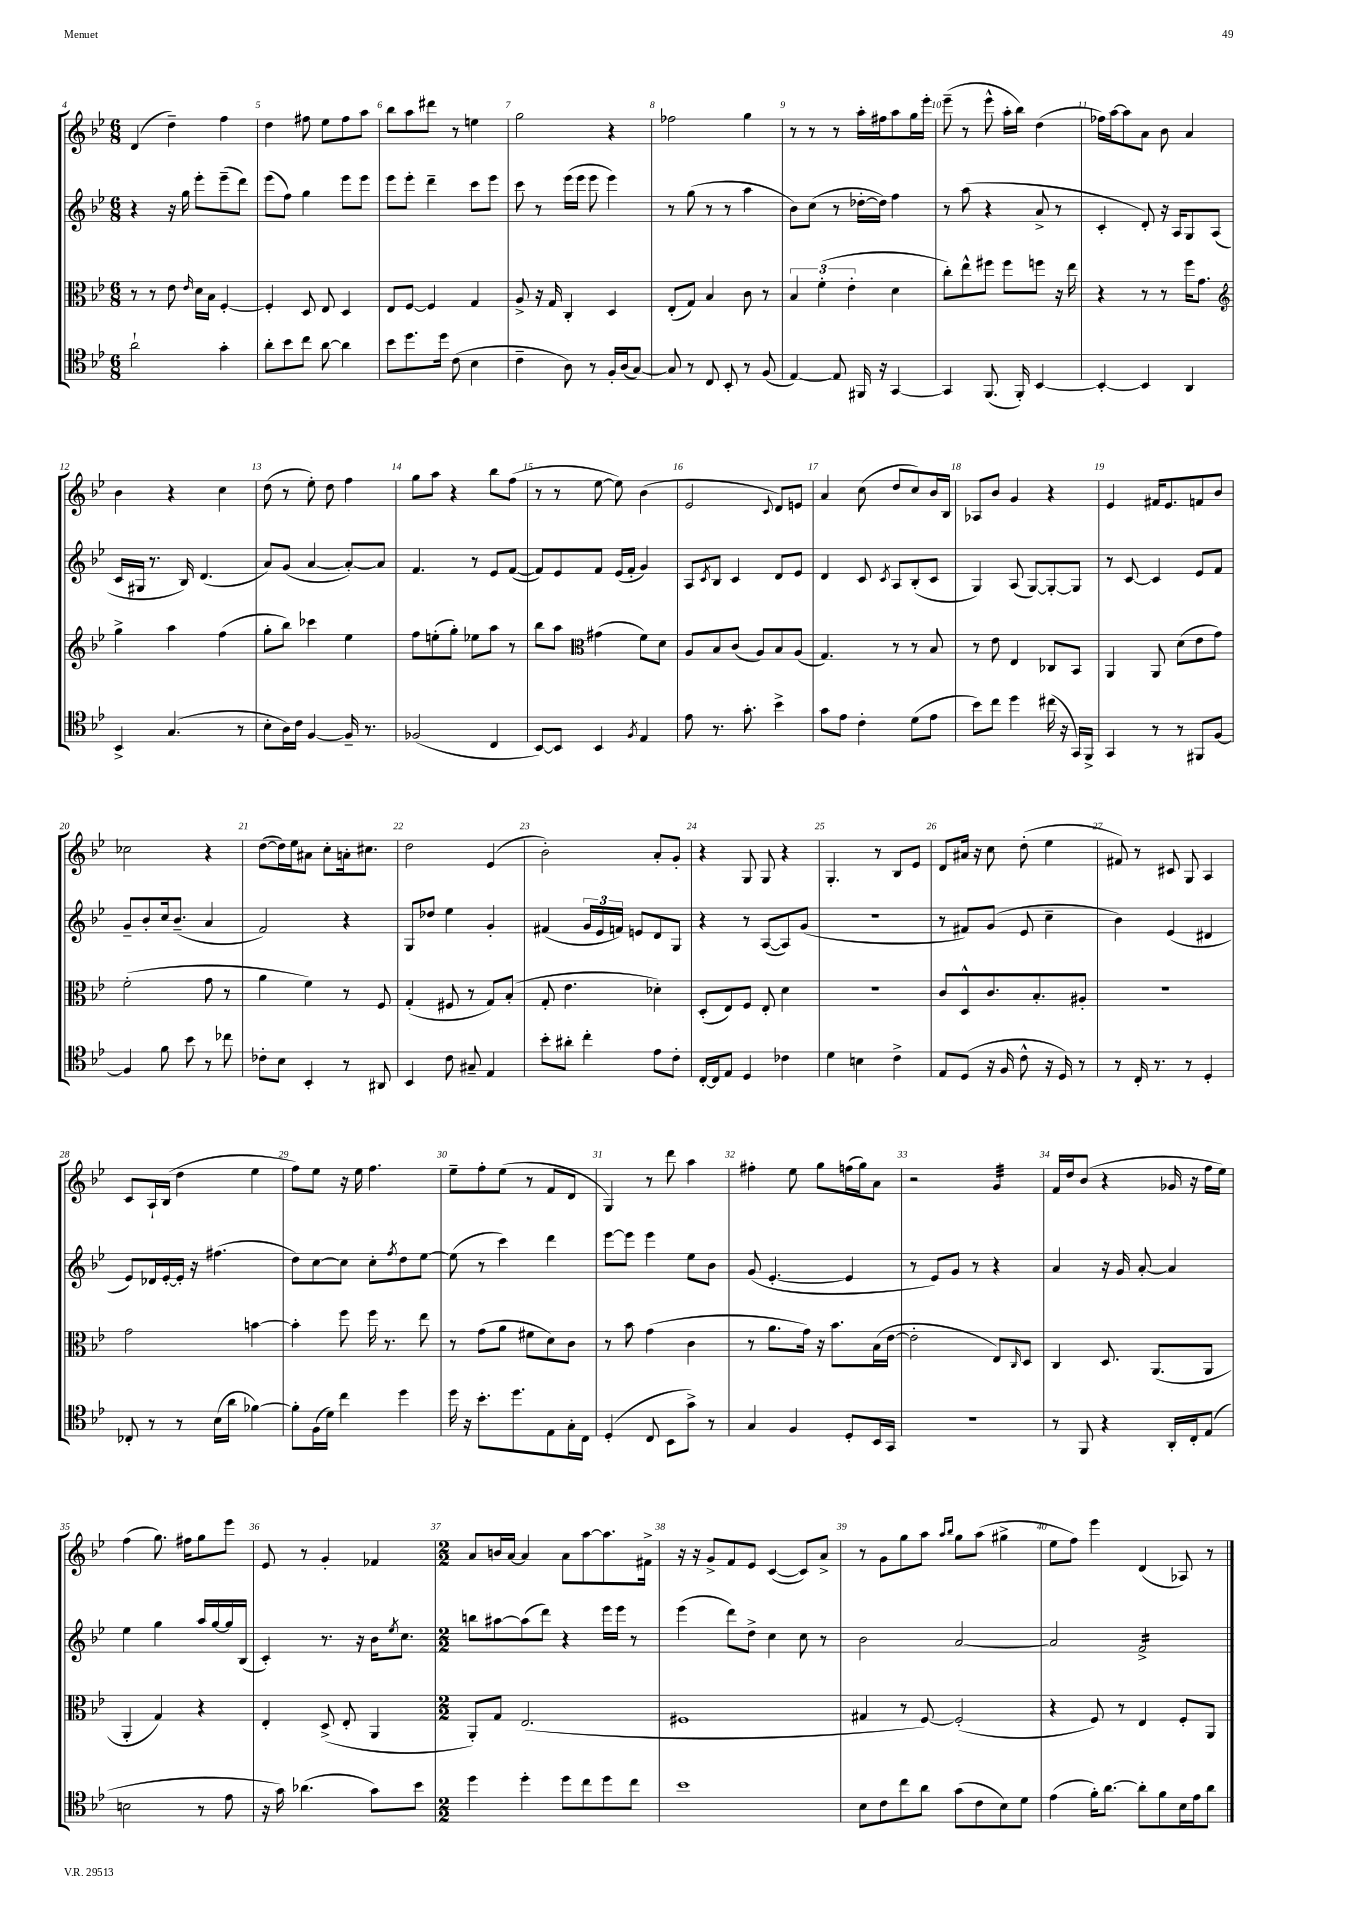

**kern	**kern	**kern	**kern
*staff4	*staff3	*staff2	*staff1
*clefC4	*clefC3	*clefG2	*clefG2
*k[b-e-]	*k[b-e-]	*k[b-e-]	*k[b-e-]
*M6/8	*M6/8	*M6/8	*M6/8
2a`	8r	4r	(4d
.	8r	.	.
.	8e-	16r	4dd~)
.	.	16gg	.
.	16qqe-	.	.
.	16d	8eee-'	.
.	16B-	.	.
4g'	[4F'	(8eee-~	4ff
.	.	8ddd)	.
=	=	=	=
8a'	4F']	(8eee-	4dd
8b-	.	8ff)	.
8cc	8D	4gg	8ff#
[8a	8E-	.	8ee-
4a]	4D	8eee-	8ff#
.	.	8eee-	8aa
=	=	=	=
8b-	8E-	8eee-	8bb-
8.dd	[8F	8eee-'	8aa
.	4F]	4ddd~	8ddd#
16dd	.	.	.
(8c	.	.	8r
4B-	4G	8ccc	4ee
.	.	8eee-	.
=	=	=	=
4c~	8A^	8ccc	2gg
.	16r	8r	.
.	16G	.	.
8A)	4C'	(16eee-	.
.	.	16eee-	.
8r	.	8eee-	.
16F'	4D	4eee-)	4r
(16A	.	.	.
[8G)	.	.	.
=	=	=	=
8G]	(8E-'	8r	2ff-
8r	8G)	(8gg	.
8C	4B-	8r	.
8BB-'	.	8r	.
8r	8c	4aa	4gg
(8F	8r	.	.
=	=	=	=
[4E-)	6B-	8b-)	8r
.	.	(8cc	8r
.	(6f'	.	.
8E-]	.	8r	8r
.	6e-'	.	.
16FF#	.	[16dd-'	16aa'
16r	.	16dd-])	16ff#
[4GG	4d	4ff	8aa
.	.	.	16gg
.	.	.	16eee-'
=	=	=	=
4GG]	8cc')	8r	(8eee-~
.	8ee-^^	(8aa	8r
(8.FF	8ff#	4r	8eee-^^
.	8ff#	.	16aa'
16FF')	.	.	16bb-)
[4BB-	8ff	8a^	(4dd
.	16r	8r	.
.	16ee-	.	.
=	=	=	=
4BB-'_	4r	4c'	16ff-)
.	.	.	[16aa
.	.	.	8aa]
4BB-]	8r	8d')	8a
.	8r	16r	8b-
.	.	16A	.
4AA	16ff	8G	4a
.	8.g	.	.
.	.	(8A	.
=	=	=	=
*	*clefG2	*	*
4BB-^	4gg^	16c	4b-
.	.	16G#	.
.	.	8.r	.
(4.G	4aa	.	4r
.	.	16B-)	.
.	.	(4.d	.
.	(4ff	.	4cc
8r	.	.	.
=	=	=	=
8B-'	8gg'	8a)	(8dd
16A)	8bb-)	(8g	8r
16c	.	.	.
[4F	4ccc-	[4a	8ee-')
.	.	.	8dd
16F~]	4ee-	8a'_)	4ff
8.r	.	.	.
.	.	8a]	.
=	=	=	=
(2F-	8ff	4.f	8gg
.	(8ee'	.	8aa
.	8gg')	.	4r
.	8ee-	8r	.
4C	8aa	8e-	8bb-
.	8r	([8f	(8ff
=	=	=	=
[8BB-)	8bb-	8f])	8r
8BB-]	8aa	8e-	8r
*	*clefC3	*	*
4BB-	(4g#	8f	[8ee-
.	.	(16e-	8ee-])
.	.	16f'	.
8qF	.	.	.
4E-	8f)	4g)	(4b-
.	8d	.	.
=	=	=	=
8e-	8A	8A	2e-
.	.	8qc	.
8.r	8B-	8B-	.
.	(8c	4c	.
8.g'	.	.	.
.	8A)	.	.
.	.	.	8qqc
4b-^	8B-	8d	8d)
.	(8A	8e-	8e
=	=	=	=
8g	4.G)	4d	4a
8e-	.	.	.
4c'	.	8c	(8cc
.	.	8qc	.
.	8r	8A	8dd
(8d	8r	(8B-'	8cc)
8e-	8B-	8c	16b-
.	.	.	16B-
=	=	=	=
8b-)	8r	4G)	8A-
8cc	8e-	.	8b-
4dd	4E-	(8A	4g
.	.	[8G)	.
(16cc#	8C-	8G'_	4r
16r	.	.	.
16GG)	8BB-	8G]	.
16FF^	.	.	.
=	=	=	=
4GG	4AA	8r	4e-
.	.	[8c	.
8r	8AA	4c]	16f#
.	.	.	8.e-
8r	(8d	.	.
8FF#	8e-	8e-	8f
[8F	8g)	8f	8b-
=	=	=	=
4F]	(2f'	8g~	2cc-
.	.	8b-'	.
8f	.	16cc	.
.	.	(8.b-~	.
8b-	.	.	.
8r	8g	4a	4r
8cc-	8r	.	.
=	=	=	=
8c-'	4a	2f)	([8dd
8B-	.	.	16dd])
.	.	.	16ee-
4BB-'	4f)	.	8a#
.	.	.	8cc'
8r	8r	4r	16a'
.	.	.	8.cc#
8AA#	8F	.	.
=	=	=	=
4BB-	(4G'	8G	2dd
.	.	8dd-	.
8c	8F#	4ee-	.
8G#~	8r	.	.
4E-	8G)	4g'	(4e-
.	(8B-'	.	.
=	=	=	=
8b-'	8G'	(4f#	2b-')
8a#'	4.e-	.	.
4cc'	.	24g	.
.	.	24e-	.
.	.	24f)	.
.	.	8e	.
8e-	4d-')	8d	8a'
8c'	.	8G	8g'
=	=	=	=
[16C'	(8D'	4r	4r
16C]	.	.	.
8E-	8E-)	.	.
4D	8F	8r	8G
.	8E-'	([8A	8G
4c-	4d	8A])	4r
.	.	(8g	.
=	=	=	=
4d	2.r	2.r	4.G'
4B	.	.	.
.	.	.	8r
4c^	.	.	8B-
.	.	.	8e-
=	=	=	=
8E-	8c	8r	8d
(8D	8D^^	8f#)	16a#
.	.	.	16r
16r	8.c	(8g	8cc
16F	.	.	.
8c^^	.	8e-	(8dd'
.	8.B-'	.	.
16r	.	4cc~	4ee-
16D)	.	.	.
8r	8A#'	.	.
=	=	=	=
8r	2.r	4b-)	8f#)
16C'	.	.	8r
8.r	.	.	.
.	.	(4e-	8c#
8r	.	.	8G
4D'	.	4d#	4A
=	=	=	=
8C-'	2g	8e-)	8c
8r	.	16d-	16A`
.	.	[16e-'	(16B-
8r	.	16e-']	4dd
.	.	16r	.
(16B-	.	(4.ff#	.
16a	.	.	.
[4f-)	[4b	.	4ee-
=	=	=	=
8f-']	4b']	8dd)	8ff)
(16F	.	[8cc	8ee-
16d)	.	.	.
4cc	8ff	8cc]	16r
.	.	.	16ee-
.	16ff	8cc'	4.ff
.	8.r	.	.
.	.	8qff	.
4dd	.	8dd	.
.	8ee-	[8ee-	.
=	=	=	=
16dd	8r	(8ee-]	8ee-~
16r	.	.	.
8.b-'	(8g	8r	8ff'
.	8a	4ccc)	(8ee-
8.dd	.	.	.
.	8f#	.	8r
8E-	8d)	4ddd	8f
16G'	8c	.	8d
16C	.	.	.
=	=	=	=
(4D'	8r	[8eee-	4G)
.	8b-	8eee-]	.
8C	(4g	4eee-	8r
8BB-	.	.	8ddd
8g^)	4c	8ee-	4aa
8r	.	8b-	.
=	=	=	=
4G	8r	(8g	4ff#'
.	8.a	[4.e-'	.
4F	.	.	8ee-
.	16g)	.	.
.	16r	.	8gg
.	8.b-	.	.
8D'	.	4e-]	(16ff
.	.	.	16gg)
16BB-	(16B-	.	8a
16GG	[16e-	.	.
=	=	=	=
2.r	2e-']	8r	2r
.	.	8e-)	.
.	.	8g	.
.	.	8r	.
.	8E-)	4r	4g
.	16qqC	.	.
.	8D	.	.
=	=	=	=
8r	4C	4a	16f
.	.	.	16dd
8FF	.	.	(8b-
4r	8.D	16r	4r
.	.	16g	.
.	.	[8a'	.
.	(8.AA	.	.
16AA'	.	4a]	16g-
16C'	.	.	16r
(8E-	8AA	.	16ff
.	.	.	16ee-)
=	=	=	=
2B	4AA'	4ee-	(4ff
.	4G)	4gg	8.gg)
.	.	.	16ff#
8r	4r	16aa	8gg
.	.	[16gg	.
8e-	.	16gg]	8eee-
.	.	(16B-	.
=	=	=	=
16r	4E-'	4c')	8e-
16g)	.	.	.
(4.a-	.	.	8r
.	(8D^	8.r	4g'
.	8E-'	.	.
.	.	16r	.
8g)	4AA	16b-	4f-
.	.	8qee-	.
.	.	8.cc	.
8b-	.	.	.
=	=	=	=
*M2/2	*M2/2	*M2/2	*M2/2
4dd	8AA')	8bb	8a
.	8G	[8aa#	16b
.	.	.	[16a
4dd'	(2.E-	(8aa#]	4a]
.	.	8ddd)	.
8dd	.	4r	8a
8cc	.	.	[8aa
8dd	.	16eee-	8.aa]
.	.	16eee-	.
8cc	.	8r	.
.	.	.	16f#^
=	=	=	=
1b-	1F#	(4eee-	16r
.	.	.	16r
.	.	.	8g^
.	.	8ddd)	8f
.	.	8dd^	8e-
.	.	4cc	([4c
.	.	8cc	8c])
.	.	8r	8a^
=	=	=	=
8B-	4G#	2b-	8r
8c	.	.	8g
8cc	8r	.	8gg
8a	[8F)	.	8aa
.	.	.	16qqaa
.	.	.	16qqbb-
(8g	(2F']	[2a	8gg
8c	.	.	(8aa
8B-)	.	.	4gg#^
8d	.	.	.
=	=	=	=
(4e-	4r	2a]	8ee-
.	.	.	8ff)
16f')	8F)	.	4eee-
[8.a	.	.	.
.	8r	.	.
8a']	4E-	2f^	(4d
8f	.	.	.
16B-	8F'	.	8A-)
16e-	.	.	.
8a	8AA	.	8r
==	==	==	==
*-	*-	*-	*-
